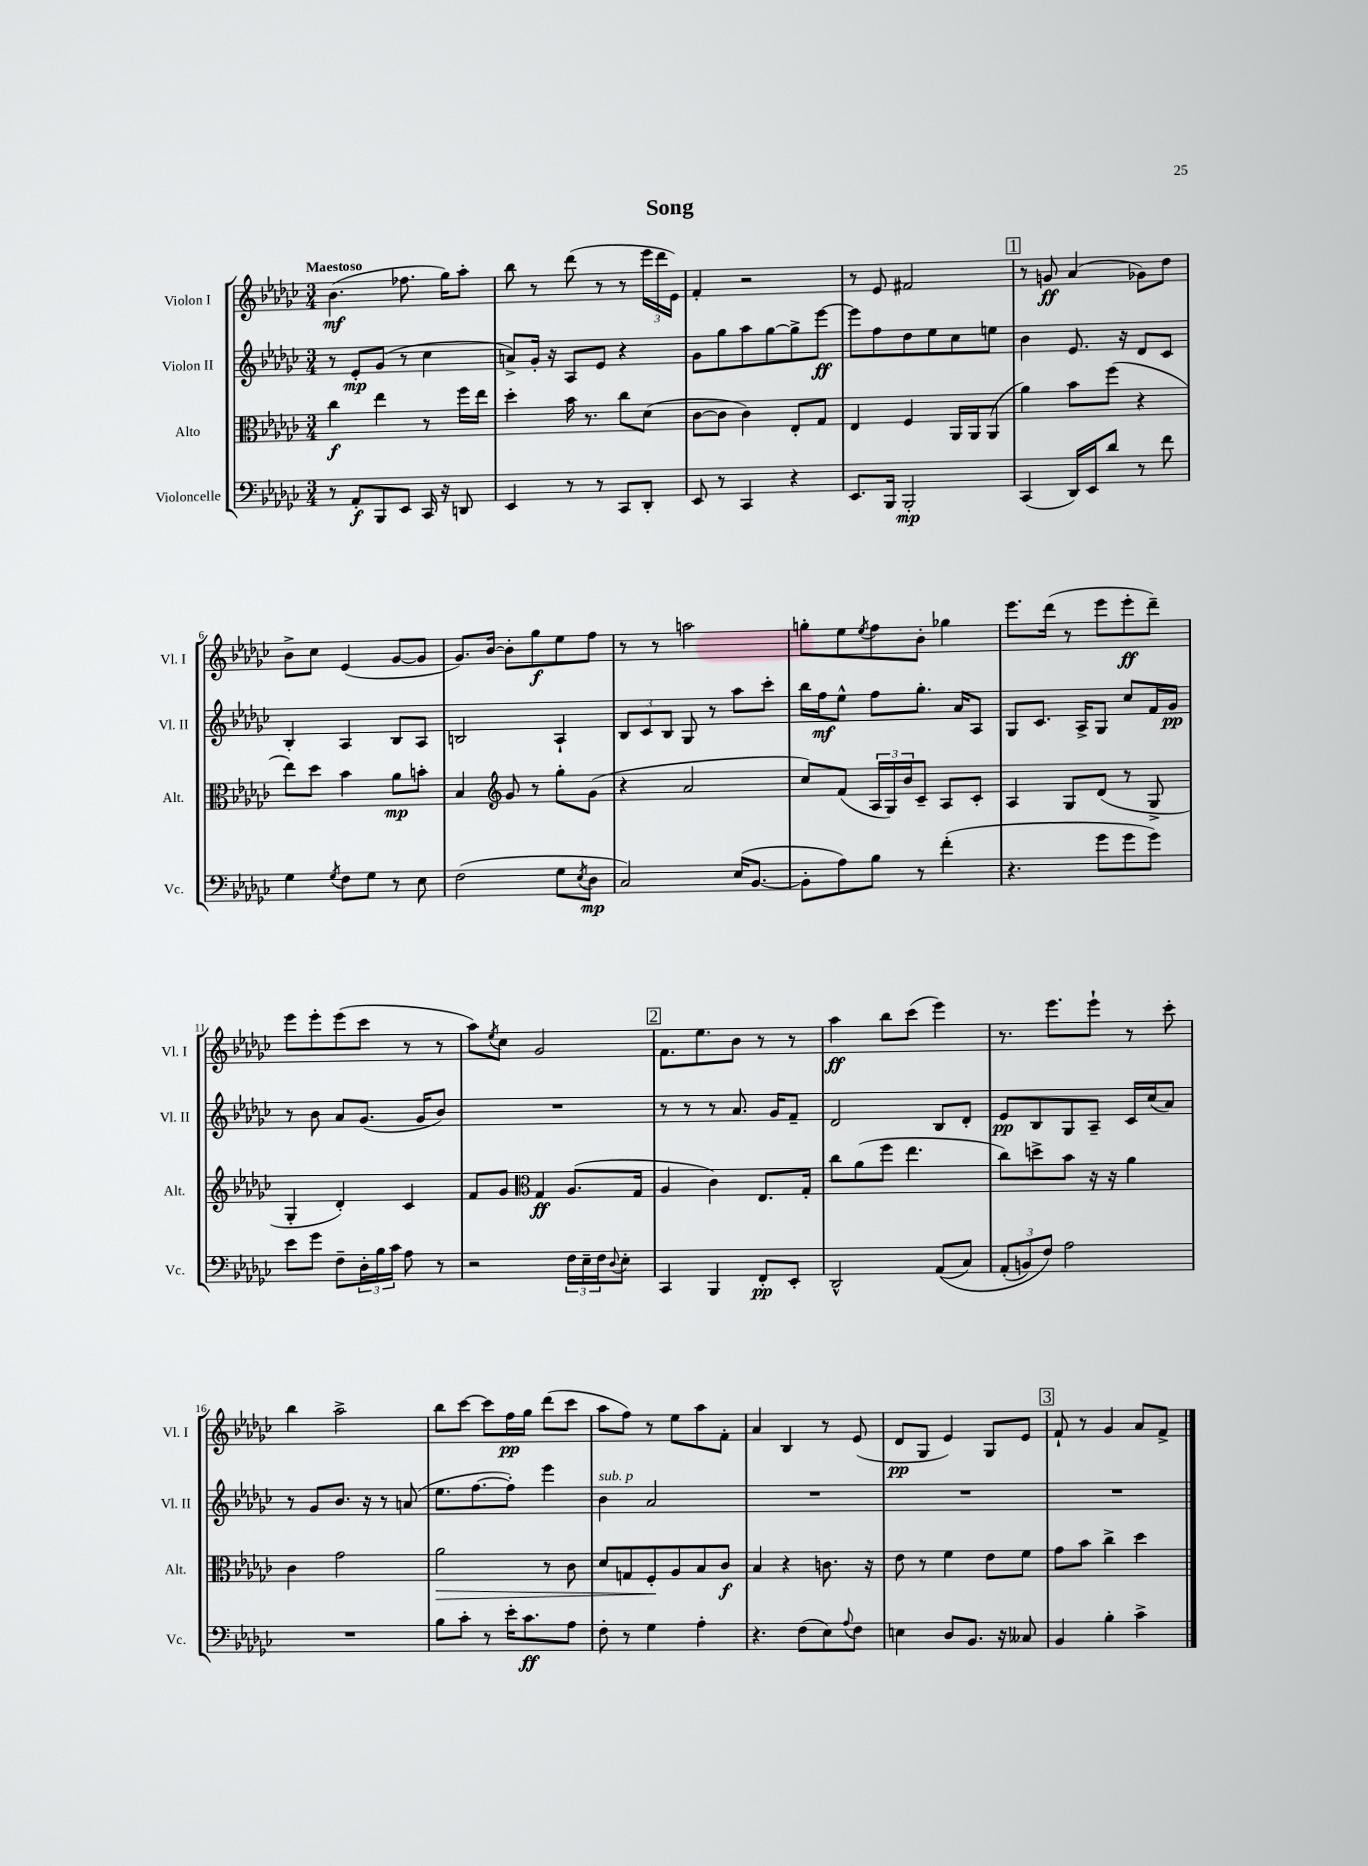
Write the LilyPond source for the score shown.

\header { title = "Song" }
<<
\new StaffGroup <<
\new Staff = "s0" \with { instrumentName = "Violon I" shortInstrumentName = "Vl. I" } {
    \clef treble \key ges \major \numericTimeSignature \time 3/4 \tempo "Maestoso"
    bes'4.\mf( fes''8. ges''16) aes''8-. |
    bes''8 r8 des'''8( r8 r8 \tuplet 3/2 { ees'''16 des'''16 ees'16) } |
    f'4-. r2 |
    r8 ees'8 fis'2 |
    \mark \markup { \box "1" } r8 g'8\ff aes'4( ges'8) des''8 |
    bes'8-> ces''8 ees'4( ges'8~ ges'8 |
    ges'8.) bes'16~ bes'8-. ges''8\f ees''8 f''8 |
    r8 r8 a''2 |
    g''8-. ees''8 \acciaccatura { ees''8 } f''8 bes'8-. ges''4 |
    ees'''8. des'''16( r8 ees'''8 ees'''8-.\ff des'''8--) |
    ees'''8 ees'''8-. ees'''8( ces'''8 r8 r8 |
    aes''8) \acciaccatura { ees''8 } ces''8 ges'2 |
    \mark \markup { \box "2" } f'8. ees''8. bes'8 r8 r8 |
    aes''4\ff bes''8 ces'''8( ees'''4) |
    r8. ees'''8. ees'''8-! r8 ces'''8-. |
    bes''4 aes''2-> |
    bes''8 ces'''8~ ces'''8 f''16\pp ges''16 des'''8( ces'''8 |
    aes''8 f''8) r8 ees''8 aes''8 f'8-. |
    aes'4 bes4 r8 ees'8( |
    des'8\pp ges8 ees'4) ges8 ees'8 |
    \mark \markup { \box "3" } f'8-! r8 ges'4 aes'8 f'8-> \bar "|." |
}
\new Staff = "s1" \with { instrumentName = "Violon II" shortInstrumentName = "Vl. II" } {
    \clef treble \key ges \major \numericTimeSignature \time 3/4
    r8 ees'8-.\mp ges'8( r8 ces''4 |
    a'8->) ges'16-. r16 aes8 ees'8 r4 |
    ges'8 ges''8 aes''8 ges''8~ ges''8-> ees'''8~\ff |
    ees'''8 f''8 des''8 ees''8 ces''8 e''8 |
    \mark \markup { \box "1" } bes'4 ees'8. r16 des'8 ces'8 |
    bes4-. aes4 bes8 aes8 |
    b2 aes4-! |
    \tuplet 3/2 { bes8 ces'8 bes8 } ges8 r8 aes''8 ces'''8-. |
    bes''16 f''16\mf ees''8-^ f''8 ges''8.-. aes'16 aes8 |
    ges8 ces'8. aes16-> ges8 ces''8 f'16 ges'16\pp |
    r8 bes'8 aes'8 ges'8.( ges'16 bes'8) |
    R2. |
    \mark \markup { \box "2" } r8 r8 r8 aes'8. ges'16 f'8-- |
    des'2 bes8 des'8-. |
    ees'8\pp bes8 ges8 aes8-- ces'16 ces''16( aes'8) |
    r8 ges'8 bes'8. r16 r8 a'8( |
    ees''8. f''8.~ f''8-.) ees'''4 |
    bes'4^\markup { \italic "sub. p" } aes'2 |
    R2. |
    R2. |
    \mark \markup { \box "3" } R2. \bar "|." |
}
\new Staff = "s2" \with { instrumentName = "Alto" shortInstrumentName = "Alt." } {
    \clef alto \key ges \major \numericTimeSignature \time 3/4
    ces''4\f ees''4 r8 f''16 ees''16 |
    des''4-. bes'16 r8. ces''8 des'8( |
    ces'8~ ces'8 ces'4) ees8-. ges8 |
    ees4 f4 aes,16 aes,16 aes,8( |
    \mark \markup { \box "1" } aes'4) bes'8 f''8( r4 |
    ees''8) des''8 bes'4 aes'8\mp b'8-. |
    bes4 \clef treble ges'8 r8 ges''8-. ges'8( |
    r4 aes'2 |
    ces''8) f'8( \tuplet 3/2 { aes16 ges16) bes'16 } ces'8-- aes8 ces'8-. |
    aes4 ges8 des'8( r8 ges8-> |
    ges4-. des'4-.) ces'4 |
    f'8 ges'8 \clef alto ges4\ff aes8.( ges16 |
    \mark \markup { \box "2" } aes4 ces'4) ees8. ges16-. |
    ces''8 aes'8( f''8 ees''4. |
    ces''8) d''8-> bes'8 r16 r16 aes'4 |
    ces'4 ges'2 |
    aes'2\> r8 ces'8 |
    des'8 g8 f8-.\! aes8 bes8 ces'8\f |
    bes4 r4 c'8. r16 |
    ees'8 r8 f'4 ees'8 f'8 |
    \mark \markup { \box "3" } ges'8 bes'8 ces''4-> des''4 \bar "|." |
}
\new Staff = "s3" \with { instrumentName = "Violoncelle" shortInstrumentName = "Vc." } {
    \clef bass \key ges \major \numericTimeSignature \time 3/4
    r8 aes,8-.\f bes,,8 ees,8 ces,16 r16 d,8 |
    ees,4 r8 r8 ces,8 des,8-. |
    ees,8 r8 ces,4 r4 |
    ees,8. bes,,16 bes,,2-.\mp |
    \mark \markup { \box "1" } ces,4( des,16) ees,16 des'8 r8 f'8 |
    ges4 \acciaccatura { ges8 } f8 ges8 r8 ees8 |
    f2( ges8 \acciaccatura { ees8 } des8\mp |
    ces2) ees16( bes,8.~ |
    bes,8-. aes8) bes8 r8 f'4-.( |
    r4. ges'8 ges'8 ges'8) |
    ees'8 ges'8 f8-- \tuplet 3/2 { des16-. bes16 ces'16 } aes8 r8 |
    r2 \tuplet 3/2 { f16 ees16-- f16 } \appoggiatura { des8 } ees8-. |
    \mark \markup { \box "2" } ces,4 bes,,4 f,8-.\pp ees,8-. |
    des,2-^ aes,8(\( ces8) |
    \tuplet 3/2 { aes,8-.( b,8) f8\) } aes2 |
    R2. |
    bes8 ces'8-. r8 ees'16-. ces'8.\ff aes8 |
    f8-. r8 ges4 aes4-. |
    r4. f8( ees8) \appoggiatura { aes8 } f8 |
    e4 des8 bes,8. r16 ceses8 |
    \mark \markup { \box "3" } bes,4 bes4-. ces'4-> \bar "|." |
}
>>
>>
